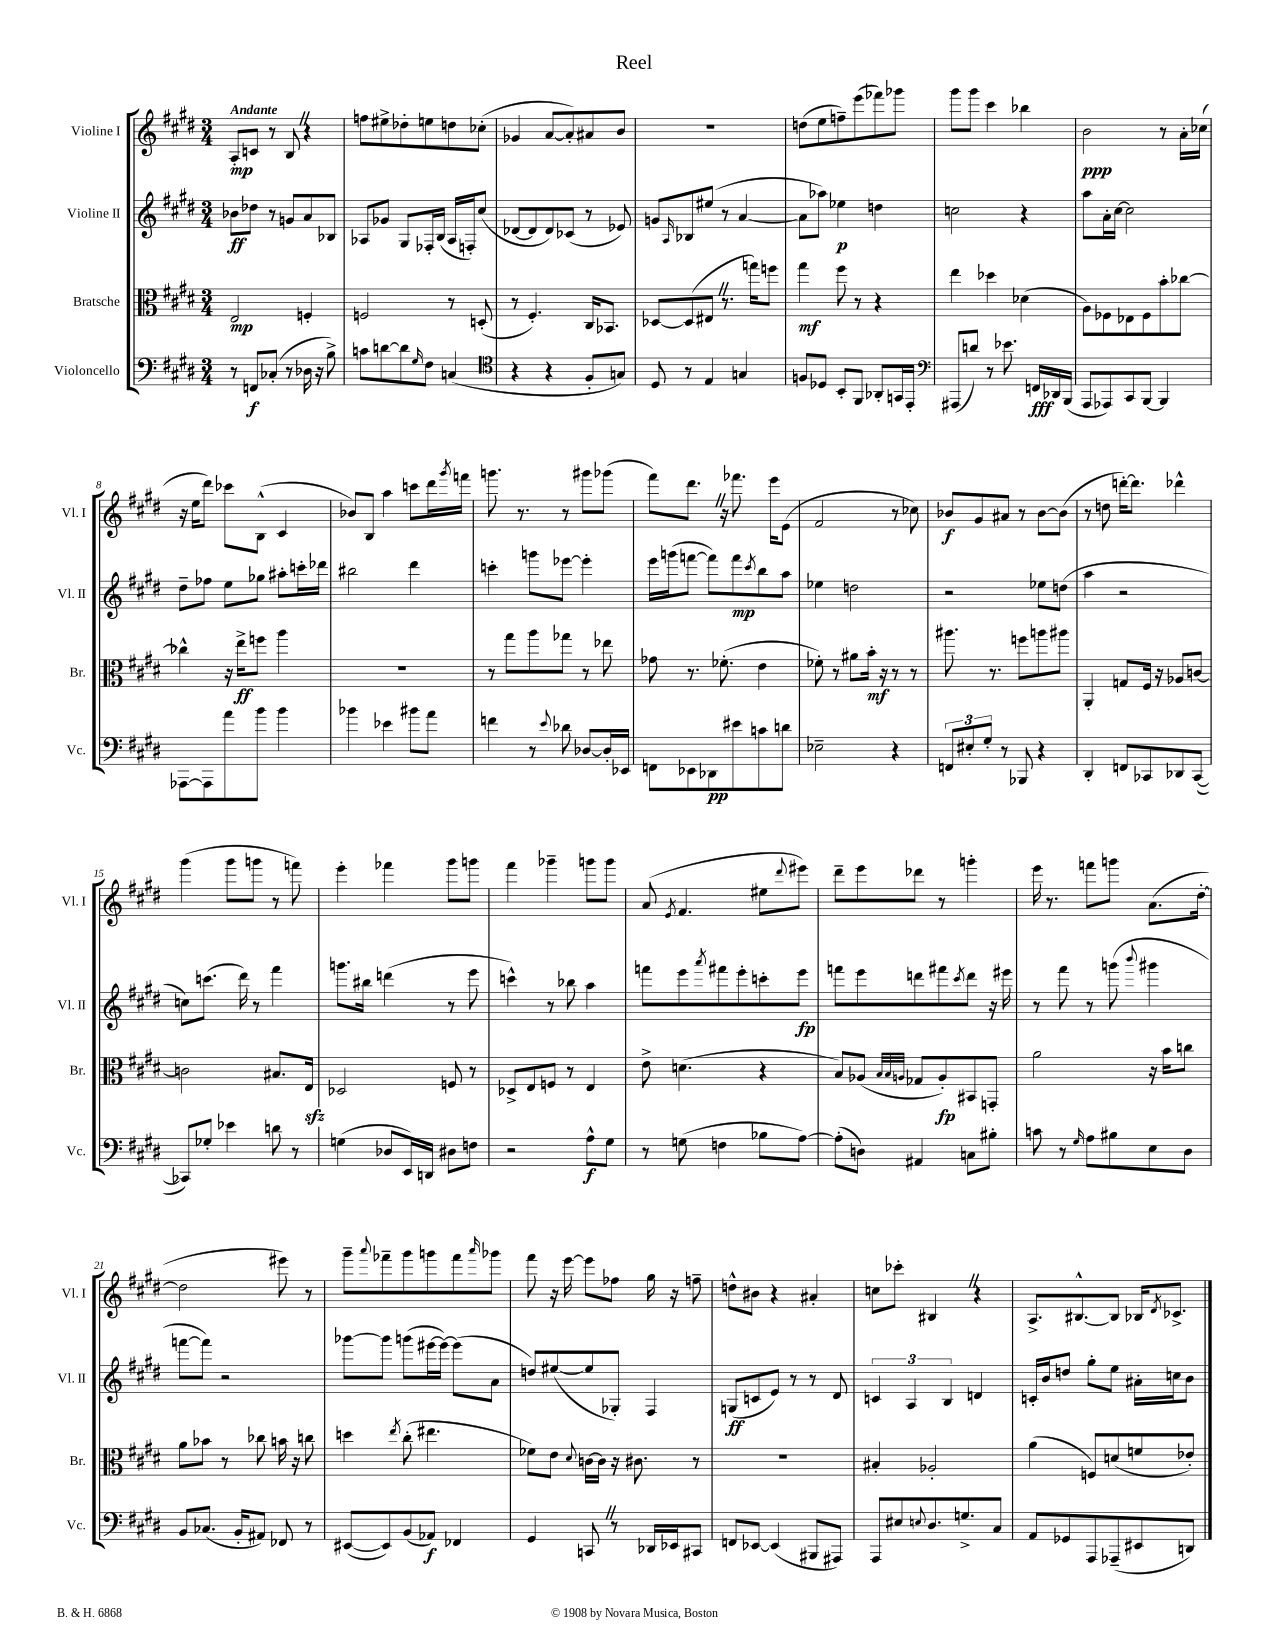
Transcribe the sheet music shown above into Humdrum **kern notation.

**kern	**kern	**kern	**kern
*staff4	*staff3	*staff2	*staff1
*clefF4	*clefC3	*clefG2	*clefG2
*k[f#c#g#d#]	*k[f#c#g#d#]	*k[f#c#g#d#]	*k[f#c#g#d#]
*M3/4	*M3/4	*M3/4	*M3/4
8r	2E	8b-	8A'
8FF	.	8dd-	8c
(8C-'	.	8r	8r
8r	.	8g	8B
16D-	4F'	8a	4r
16r	.	.	.
8B^)	.	8B-	.
=	=	=	=
8c	2F	8A-	8ff
[8d	.	8g-	8ee#^
8d]	.	8G#	8dd-'
16qqG#	.	.	.
8F#	.	16F-'	8ee
.	.	(16B	.
(4C	8r	16A-	8dd
.	.	16F')	.
.	(8D'	(8cc#	(8cc-'
=	=	=	=
*clefC4	*	*	*
4r	8r	[8d-	4g-
.	4.F#')	8d-]	.
4r	.	8d-)	[8a
.	.	(8c-	8a'])
8F#'	16C#	8r	8a#
.	8.BB-	.	.
8G)	.	8e-)	8b
=	=	=	=
8D#	[8D-	8g	2.r
.	.	16qqA	.
8r	(8D-]	8B-	.
4E	8E#	(8ee#	.
.	8.r	8r	.
4G	.	[4a	.
.	16gg)	.	.
.	8ff	.	.
=	=	=	=
8F	4gg#	8a]	(8dd
8D-	.	8aa-)	8ee
8BB'	8ff#	4ee-	8ff~)
8FF#	8r	.	(8eee
8AA-'	4r	4dd	8fff-)
16GG	.	.	8ggg-
16EE'	.	.	.
=	=	=	=
*clefF4	*	*	*
(8AAA#	4ee	2cc	8ggg#
8d)	.	.	8ggg#
8r	4dd-	.	4ccc#
8.e-	.	.	.
.	(4d-	4r	4bb-
16FF	.	.	.
16DD-	.	.	.
(16BBB	.	.	.
=	=	=	=
8AAA	8A)	8aa	2b
8AAA-)	8F-	16a'	.
.	.	[16cc#	.
8CC#	8E-	2cc#]	.
[8BBB	8F-	.	.
4BBB]	8b'	.	8r
.	[8cc-	.	16a'
.	.	.	(16cc-
=	=	=	=
[8AAA-	4cc-^^]	8dd#~	16r
.	.	.	16ee
8AAA-]	.	8ff-	8ddd#)
8a	16r	8ee	8ccc-
.	16ee^	.	.
8b	8ff	8gg-	(8B^^
4b	4aa	8aa#'	4c#
.	.	16ccc'	.
.	.	16ddd-	.
=	=	=	=
4b-	2.r	2bb#	8b-)
.	.	.	8B
4e-	.	.	4aa
8b#	.	4ddd#	8ccc
8a	.	.	16ddd#
.	.	.	8qggg#
.	.	.	16fff
=	=	=	=
4f	8r	4ccc'	8.ggg
.	8gg#	.	.
.	.	.	8.r
8r	8aa	8ggg	.
8qqe	.	.	.
8d-	8gg-	[8eee-	8r
[8D-	8r	4eee-']	8ggg#
16D-']	8ee-	.	(8ggg-
16EE-	.	.	.
=	=	=	=
8FF	8g-	16eee	8fff#)
.	.	(16ggg	.
8EE-	8.r	[8fff	8.ddd#
8DD-	.	8fff])	.
.	(8.f-'	.	16r
8e#	.	8fff	8.fff-
.	.	8qccc#	.
8c	4e	8bb	.
.	.	.	16eee
8d	.	8aa	(8e
=	=	=	=
2E-~	8f-')	4ee-	2f#
.	8r	.	.
.	8a#	2dd	.
.	16b'	.	.
.	16r	.	.
4r	8r	.	8r
.	8r	.	8cc-)
=	=	=	=
12FF	8.aa#	2r	8b-
12E#'	.	.	.
.	.	.	8g#
12G#'	.	.	.
.	8.r	.	.
8r	.	.	8a#
8BBB-	8ff	.	8r
4r	8aa	8ee-	[8b-
.	8aa#	(8dd	(8b-]
=	=	=	=
4DD#'	4AA'	4aa	8r
.	.	.	8dd
8FF	8G	2r	[16ddd')
.	.	.	8.ddd]
8CC-	16F#	.	.
.	16r	.	.
8DD-	8A-	.	4ddd-^^
([8CC-	[8c	.	.
=	=	=	=
8CC-])	2c]	8cc)	(4ggg#
8G-'	.	(8.ccc	.
4e-	.	.	8ggg#
.	.	16ddd#)	.
.	.	8r	8ggg
8d	8.B#	4fff#	8r
8r	.	.	8fff)
.	16E	.	.
=	=	=	=
(4G	2D-	8.ggg	4eee'
.	.	16bb#	.
8D-	.	(4ddd	4fff-
16EE)	.	.	.
16DD	.	.	.
8D#	8F	8r	8ggg#
8F	8r	8eee	8ggg
=	=	=	=
2r	8D-^	4ccc^^)	4fff#
.	8E	.	.
.	8F	8r	4ggg-~
.	8r	8bb-	.
8A^^	4E	4aa	8ggg
8G#	.	.	8ggg
=	=	=	=
8r	8e^	8fff	(8a
.	.	.	8qe
(8G	(4.d	8eee	4.f#
.	.	8qaaa	.
4F	.	8fff#	.
.	.	8eee'	.
8B-	4r	8ccc'	8ee#
.	.	.	8qqddd#
[8A)	.	8eee	8eee#)
=	=	=	=
(8A']	8B)	8fff	8ddd#~
8D)	(8A-	8eee	8eee
.	32qqB	.	.
.	32qqB	.	.
.	32qqA	.	.
4AA#	8G-	8ddd	8ddd-
.	8A')	8fff#	8r
.	.	8qccc#	.
8C	8BB#	8ddd	4ggg'
8B#'	8GG'	16r	.
.	.	16eee#	.
=	=	=	=
8c	2a	8r	16eee
.	.	.	8.r
8r	.	8fff#	.
16qqG#	.	.	.
8A	.	8r	8fff
8B#	.	(8ggg	8ggg
.	.	8qqbbb	.
8E	16r	4ggg#	(8.a
.	16b	.	.
8D#	8cc	.	.
.	.	.	[16dd#'
=	=	=	=
8BB	8a	[8fff	2dd#]
(8.C-	8b-	8fff])	.
.	8r	2r	.
16BB'	.	.	.
8AA#)	8cc-	.	.
8FF-	16b	.	8eee#)
.	16r	.	.
8r	8cc	.	8r
=	=	=	=
([8EE#	4dd	[8ggg-	8ggg#~
.	.	.	8qqaaa
8EE#])	.	8ggg-]	8fff-~
.	8qee	.	.
(8BB	(8cc#'	(8ggg	8ggg#
8AA-)	4.ee#	[16eee#	8ggg
.	.	16eee#_)	.
4FF-	.	(8eee#]	8fff-
.	.	.	16qqaaa
.	.	8a	8ggg-
=	=	=	=
4GG#	8f-)	8dd)	8fff#
.	8e	([8ee#	16r
.	.	.	[16eee
.	8qqd#	.	.
8CC	[16c	8ee#]	8eee]
.	16c]	.	.
8r	16r	8G-')	8ff-
.	8.c#	.	.
16DD-	.	4F#	16gg#
16EE-	.	.	16r
8CC#	8r	.	8ff~
=	=	=	=
8FF	2.r	(8G	8dd^^
[8EE-	.	8c	8b#
(4EE-]	.	8e)	4r
.	.	8r	.
8BBB#	.	8r	4a#'
8AAA#)	.	8d#	.
=	=	=	=
8AAA	4B#'	6c	8cc
8E#	.	.	8ccc-'
.	.	6A	.
8qqE	.	.	.
8.D#	2A-'	.	4B#
.	.	6B	.
8.G^	.	.	.
.	.	4d	4r
8C#	.	.	.
=	=	=	=
8AA	(4a	16c'	8.A^
.	.	16b	.
8GG-	.	8dd	.
.	.	.	[8.B#^^
8AAA	8F)	8gg#'	.
(8AAA-~	(8d	8ee	8B#]
8EE#	8f	16a#'	16B-
.	.	.	8qd#
.	.	16cc	8.c-^
8DD)	8e-')	8b	.
==	==	==	==
*-	*-	*-	*-
